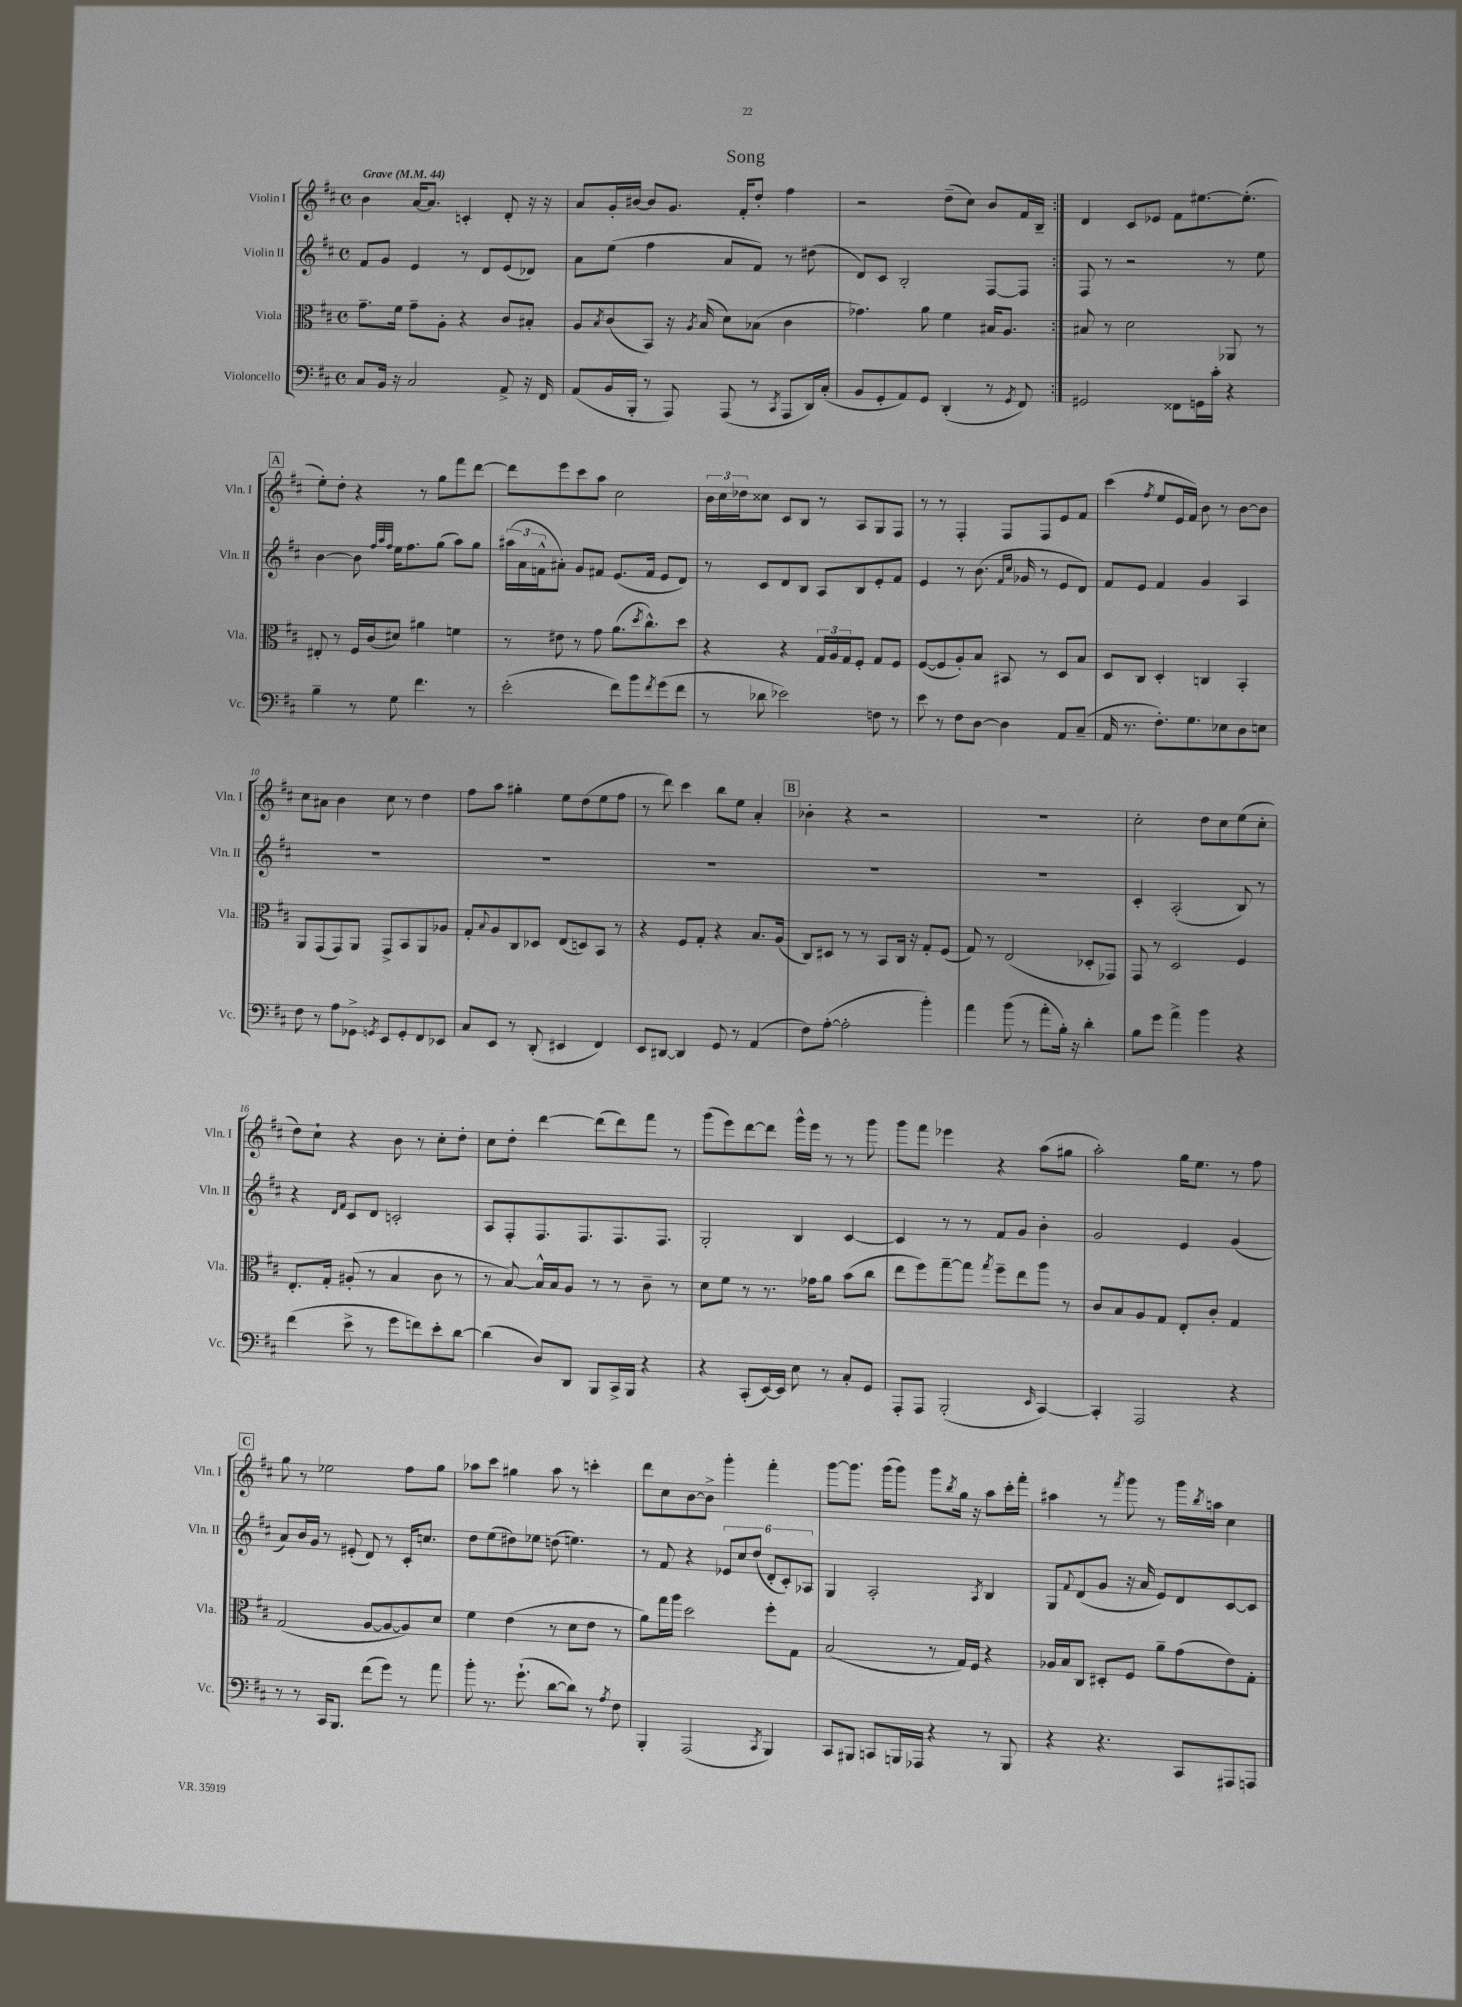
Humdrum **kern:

**kern	**kern	**kern	**kern
*part4	*part3	*part2	*part1
*staff4	*staff3	*staff2	*staff1
*I"Violoncello	*I"Viola	*I"Violin II	*I"Violin I
*I'Vc.	*I'Vla.	*I'Vln. II	*I'Vln. I
*clefF4	*clefC3	*clefG2	*clefG2
*k[f#c#]	*k[f#c#]	*k[f#c#]	*k[f#c#]
*M4/4	*M4/4	*M4/4	*M4/4
*met(c)	*met(c)	*met(c)	*met(c)
*MM44	*MM44	*MM44	*MM44
=1	=1	=1	=1
!	!	!	!LO:TX:a:B:t=Grave
8C#/L	8.g~\L	8f#/L	4b\
16BB/Jk	.	8g/J	.
16r	16f#\Jk	.	.
2C#/	8g~\L	4e/	[16a/KL
.	.	.	8.a/J]
.	8A'\J	.	.
.	4r	8r	4cn'/
.	.	8d/L	.
8AA^/	8c#/L	(8e/	8d'/
16r	8B#X'/J	8d-X/J)	16r
16FF#/	.	.	16r
=2	=2	=2	=2
(8AA/L	8A/L	8a\L	8a/L
.	8qB/	.	.
16BB/L	(8c#/	(8ee\J	16g'/L
16BBB'/JJ	.	.	[16b#X/JJ
8r	8BB/J)	4ff#\	8b#/L]
8AAA/)	16r	.	8.g/J
.	8qA/	.	.
.	(16B/	.	.
(8AAA/	8d\L)	8a/L	.
.	.	.	16f#'/KL
8r	(8B-X\J	8f#/J)	8dd'/J
8qCC#/	.	.	.
8AAA/L	4c#\	8r	4ff#\
16DD/L)	.	(8dd#X\	.
(16C#'/JJ	.	.	.
=3	=3	=3	=3
8BB/L	4.g-X\)	8d/L)	2r
8GG'/	.	8c#/J	.
8AA/)	.	2B'/	.
8GG/J	8a\	.	.
(4DD'/	4f#\	.	(8dd~\L
.	.	.	8cc#\J)
8r	16B#X/KL	[8F#/L	8b/L
.	8.A/J	.	.
8qGG/	.	.	.
8FF#/)	.	8F#/J]	16f#/L
.	.	.	16B~/JJ
=4:|!	=4:|!	=4:|!	=4:|!
2GG#X/	8B#X/	8F#/	4d/
.	8r	8r	.
.	2d\	2r	8c#/L
.	.	.	8e-X/J
8FF##X\L	.	.	8f#\L
16GGn\L	.	.	[8.ee#X\
16c#'\JJ	.	.	.
4r	8AA-X/	8r	.
.	.	.	(8.ee#'\J]
.	8r	8ee\	.
!!LO:LB:g=z
!!LO:REH:place=s1:t=A
=5	=5	=5	=5
4B~\	8E#X'/	[4b\	8ee'\L)
.	8r	.	8dd'\J
8r	16F#/LL	8b\]	4r
.	(16c#/J	.	.
.	.	32qqff#/LLL	.
.	.	32qqaa/	.
.	.	32qqff#/JJJ	.
8G\	8d#X/J)	16ee\KL	.
.	.	8.ff#\	.
4.f#\	4a#X\	.	8r
.	.	(8gg\J	8gg\L
.	4fn\	8aa\L)	8fff#\
8r	.	8gg\J	[8ddd\J
=6	=6	=6	=6
(2e'\	8r	(24aa#X\LL	8ddd\L]
.	.	24a\	.
.	.	24fn^^\J	.
.	8e#X\	8a#X'\J)	8eee\
.	8r	8g/L	8ccc#\
.	8g\	8f#X/J	8aa\J
8f#\L)	(8.a\L	(8.e/L	2cc#\
8b\	.	.	.
.	8qdd/	.	.
.	8.cc#^^\)	16f#/Jk	.
8qf#/	.	.	.
(8g\	.	8e/L	.
8f#\J	8dd\J	8d/J)	.
=7	=7	=7	=7
8r	4r	8r	24b\LL
.	.	.	24cc#\
.	.	.	24dd-X\J
8d-X\	.	8c#/L	8cc##X\J
2e-X\)	4r	8d/	8c#/L
.	.	8B/J	8B/J
.	24G/LL	8A/L	8r
.	24A/	.	.
.	24G/J	.	.
.	8F#'/J	8B/	8A/L
8Fn\	8G/L	8e'/	8G/
8r	8F#/J	8f#/J	8F#/J
=8	=8	=8	=8
8e\	([8F#/L	4e/	8r
8r	8F#/]	.	8r
8F#\L	8A'/)	8r	4F#'/
[8D\J	8B/J	(8.b\	.
4D\]	8BB#X/	.	8F#/L
.	.	16qqf#/LL	.
.	.	16qqcc#/JJ	.
.	.	16g-X/	.
.	8r	8r	8F#/
8AA/L	8D/L	8e/L	8e/
(8C#~/J	8B/J	8d/J)	8f#/J
=9	=9	=9	=9
16AA/	8D/L	8f#/L	(4ccc#\
8.r	.	.	.
.	8C#/J	8e/J	.
.	.	.	8qff#/
8.F#'\L)	4D'/	4f#/	8ee/L
.	.	.	16e/L
8.G\	.	.	16f#/JJ)
.	4Cn/	4g/	8b\
8E-X\	.	.	8r
8D\	4BB'/	4A/	[8b\L
8En\J	.	.	8b\J]
!!LO:LB:g=z
=10	=10	=10	=10
8F#\	8AA/L	1r	8cc#\L
8r	(8GG/	.	8a#X\J
8A\L	8GG/)	.	4b\
8GG-X^\J	8AA/J	.	.
8qGGn/	.	.	.
8EE/L	8GG^/L	.	8cc#\
8GG'/	8BB/	.	8r
8FF#/	8AA/	.	4dd\
8EE-X/J	8A-X/J	.	.
=11	=11	=11	=11
8C#/L	8G'/L	1r	8ff#\L
.	8qqB/	.	.
8EE/J	8A/	.	8aa\J
8r	8C#/	.	4gg#X'\
(8DD'/	8D-X/J	.	.
4EE#X/	(8E/L	.	8ee\L
.	8Dn/)	.	(8dd\
4FF#/)	8BB/J	.	8ee\
.	8r	.	8ff#\J
=12	=12	=12	=12
8EE/L	4r	1r	8r
[8DD#X/J	.	.	8ddd\)
4DD#/]	8F#/L	.	4ccc#\
.	8G'/J	.	.
8GG/	4r	.	8bb\L
8r	.	.	8ee\J
(4AA/	8.B/L	.	4a'/
.	(16A/Jk	.	.
!!LO:REH:place=s1:t=B
=13	=13	=13	=13
8F#\L)	8C#/L)	1r	4b-X'\
([8A'\J	8D#X/J	.	.
2A'\]	8r	.	4r
.	8r	.	.
.	8BB/L	.	2r
.	16C#/Jk	.	.
.	16r	.	.
4b'\)	8G'/L	.	.
.	(8F#/J	.	.
=14	=14	=14	=14
4a\	8G/)	1r	1r
.	8r	.	.
(8b\	(2E/	.	.
8r	.	.	.
8a'\L	.	.	.
16B'\Jk)	.	.	.
16r	.	.	.
4d'\	8D-X'/L	.	.
.	8GG-X/J)	.	.
=15	=15	=15	=15
8B\L	8GG/	4c#'/	2cc#'\
8g\J	8r	.	.
4a^\	2D/	(2A'/	.
4b\	.	.	8dd\L
.	.	.	8cc#\
4r	4F#/	8B/)	(8ee\
.	.	8r	8cc#'\J
!!LO:LB:g=z
=16	=16	=16	=16
(4f#\	8.E'/L	4r	8dd\L)
.	.	.	8cc#`\J
.	16G'/Jk	.	.
.	.	16qqd/LL	.
.	.	16qqf#/JJ	.
8e^\	(8A#X'/	8c#/L	4r
8r	8r	8d/J	.
8g\L	4B/	2cn'/	8b\
8fn\)	.	.	8r
8e'\	8c#\	.	8cc#'\L
[8d\J	8r	.	8dd'\J
=17	=17	=17	=17
(4d\]	8r	8A/L	8cc#\L
.	[8B/)	8F#'/	8dd'\J
8D/L)	16B^^/LL]	8.F#/	[4ddd\
.	16B/J	.	.
8DD/J	8A/J	.	.
.	.	8.F#/	.
8BBB/L	8r	.	(8ddd\L]
16CC#^/L	8r	8.F#/	8ddd\)
16BBB/JJ	.	.	.
4r	8c#~\	.	8fff#\J
.	.	8.F#/J	.
.	8r	.	8r
=18	=18	=18	=18
4r	8d\L	2G'/	(8ggg\L
.	8f#\J	.	8eee\)
(8CC#'/L	8r	.	[8ddd\
[16EE/L)	8.r	.	8ddd\J]
16EE/JJ]	.	.	.
8E\	.	4B/	16ggg^^\LL
.	16g-X\KL	.	16eee\JJ
8r	8a\J	.	8r
8C#'/L	(8b\L	[4c#/	8r
8GG/J	8cc#\J	.	8ggg\
=19	=19	=19	=19
8AAA'/L	8ee\L	4c#/]	8ggg\L
8AAA/J	8ff#\)	.	8fff#\J
(2BBB'/	[8gg~\	8r	4eee-X\
.	8gg\J]	8r	.
.	8qgg/	.	.
.	8ff#~\L	8f#/L	4r
.	8ee\	8g/J	.
16qqEE/	.	.	.
[4CC#/)	8aa\J	4b'\	(8aa\L
.	8r	.	8gg#X\J
=20	=20	=20	=20
4CC#'/]	8c#/L	2g/	2aa'\)
.	8B/	.	.
2AAA/	8A/	.	.
.	8G/J	.	.
.	8E'/L	4e/	16gg\KL
.	.	.	8.ee\J
.	8c#'/J	.	.
4r	4G/	(4g/	8r
.	.	.	8ff#\
!!LO:LB:g=z
!!LO:REH:place=s1:t=C
=21	=21	=21	=21
8r	(2G/	8a/L)	8gg\
8r	.	16b/L	8r
.	.	16g/JJ	.
16CC#/KL	.	8r	2ee-X\
8.BBB/J	.	.	.
.	.	(8e#X'/	.
(8f#\L	[8A/L	8d/)	.
8g\J)	8A/_	8r	.
8r	8A/])	16c#'/KL	8ff#\L
.	.	8.ccn/J	.
8a\	8d/J	.	8gg\J
=22	=22	=22	=22
8b'\	4f#\	8dd\L	8aa-X\L
8.r	.	(8ee\	8ccc#\J
.	(4e\	8dd#X\)	4gg#X\
(8.g`\	.	.	.
.	.	8ee-X\J	.
[8d\L	8r	(8ddn\	8aa-\
8d\J])	8d\L	4.een\)	8r
8r	8e\J	.	4cccn'\
8qA/	.	.	.
8F#\	8r	.	.
=23	=23	=23	=23
4BBB'/	8a\L)	8r	8ddd\L
.	16gg\L	8f#/	8cc#\
.	16aa\JJ	.	.
(2AAA/	2dd\	4r	[8b\
.	.	.	8b^\J]
.	.	12e-X/L	4ggg'\
.	.	12cc#/	.
.	.	(12dd/J	.
8qCC#/	.	.	.
4BBB/)	8ff#'\L	12d'/L	4fff#'\
.	.	12c#'/)	.
.	8G\J	.	.
.	.	12A-X/J	.
=24	=24	=24	=24
8CC#/L	(2B/	4G/	[8ggg\L
8BBB#X/J	.	.	8.ggg\J]
8CCn/L	.	2A'/	.
.	.	.	(16ggg\KL
16BBBn/L	.	.	8ggg\J)
16AAA-X/JJ	.	.	.
4r	8r	.	8ggg\L
.	.	.	8qbb/
.	16G/LL)	.	16gg\Jk
.	16F#/JJ	.	16r
.	.	8qA/	.
8r	4r	4B/	8aa\L
8BBB/	.	.	16ccc#'\L
.	.	.	16fff#'\JJ
=25	=25	=25	=25
4r	16A-X/LL	8G/L	4aa#X\
.	16B/J	.	.
.	.	8qqf#/	.
.	8C#/J	(8d/	.
4.r	8D#X'/L	8g/J	8r
.	.	.	8qfff#/
.	8F#/J	16r	8ggg\
.	.	16a/	.
.	8a~\L	8e/L)	8r
8CC#/L	(8g\	8d/	16ggg\LL
.	.	.	8qbb/
.	.	.	16aan\JJ
8AAA#X/	8e\)	[8c#/	4cc#\
8AAAn/J	8G'\J	8c#/J]	.
==	==	==	==
*-	*-	*-	*-
